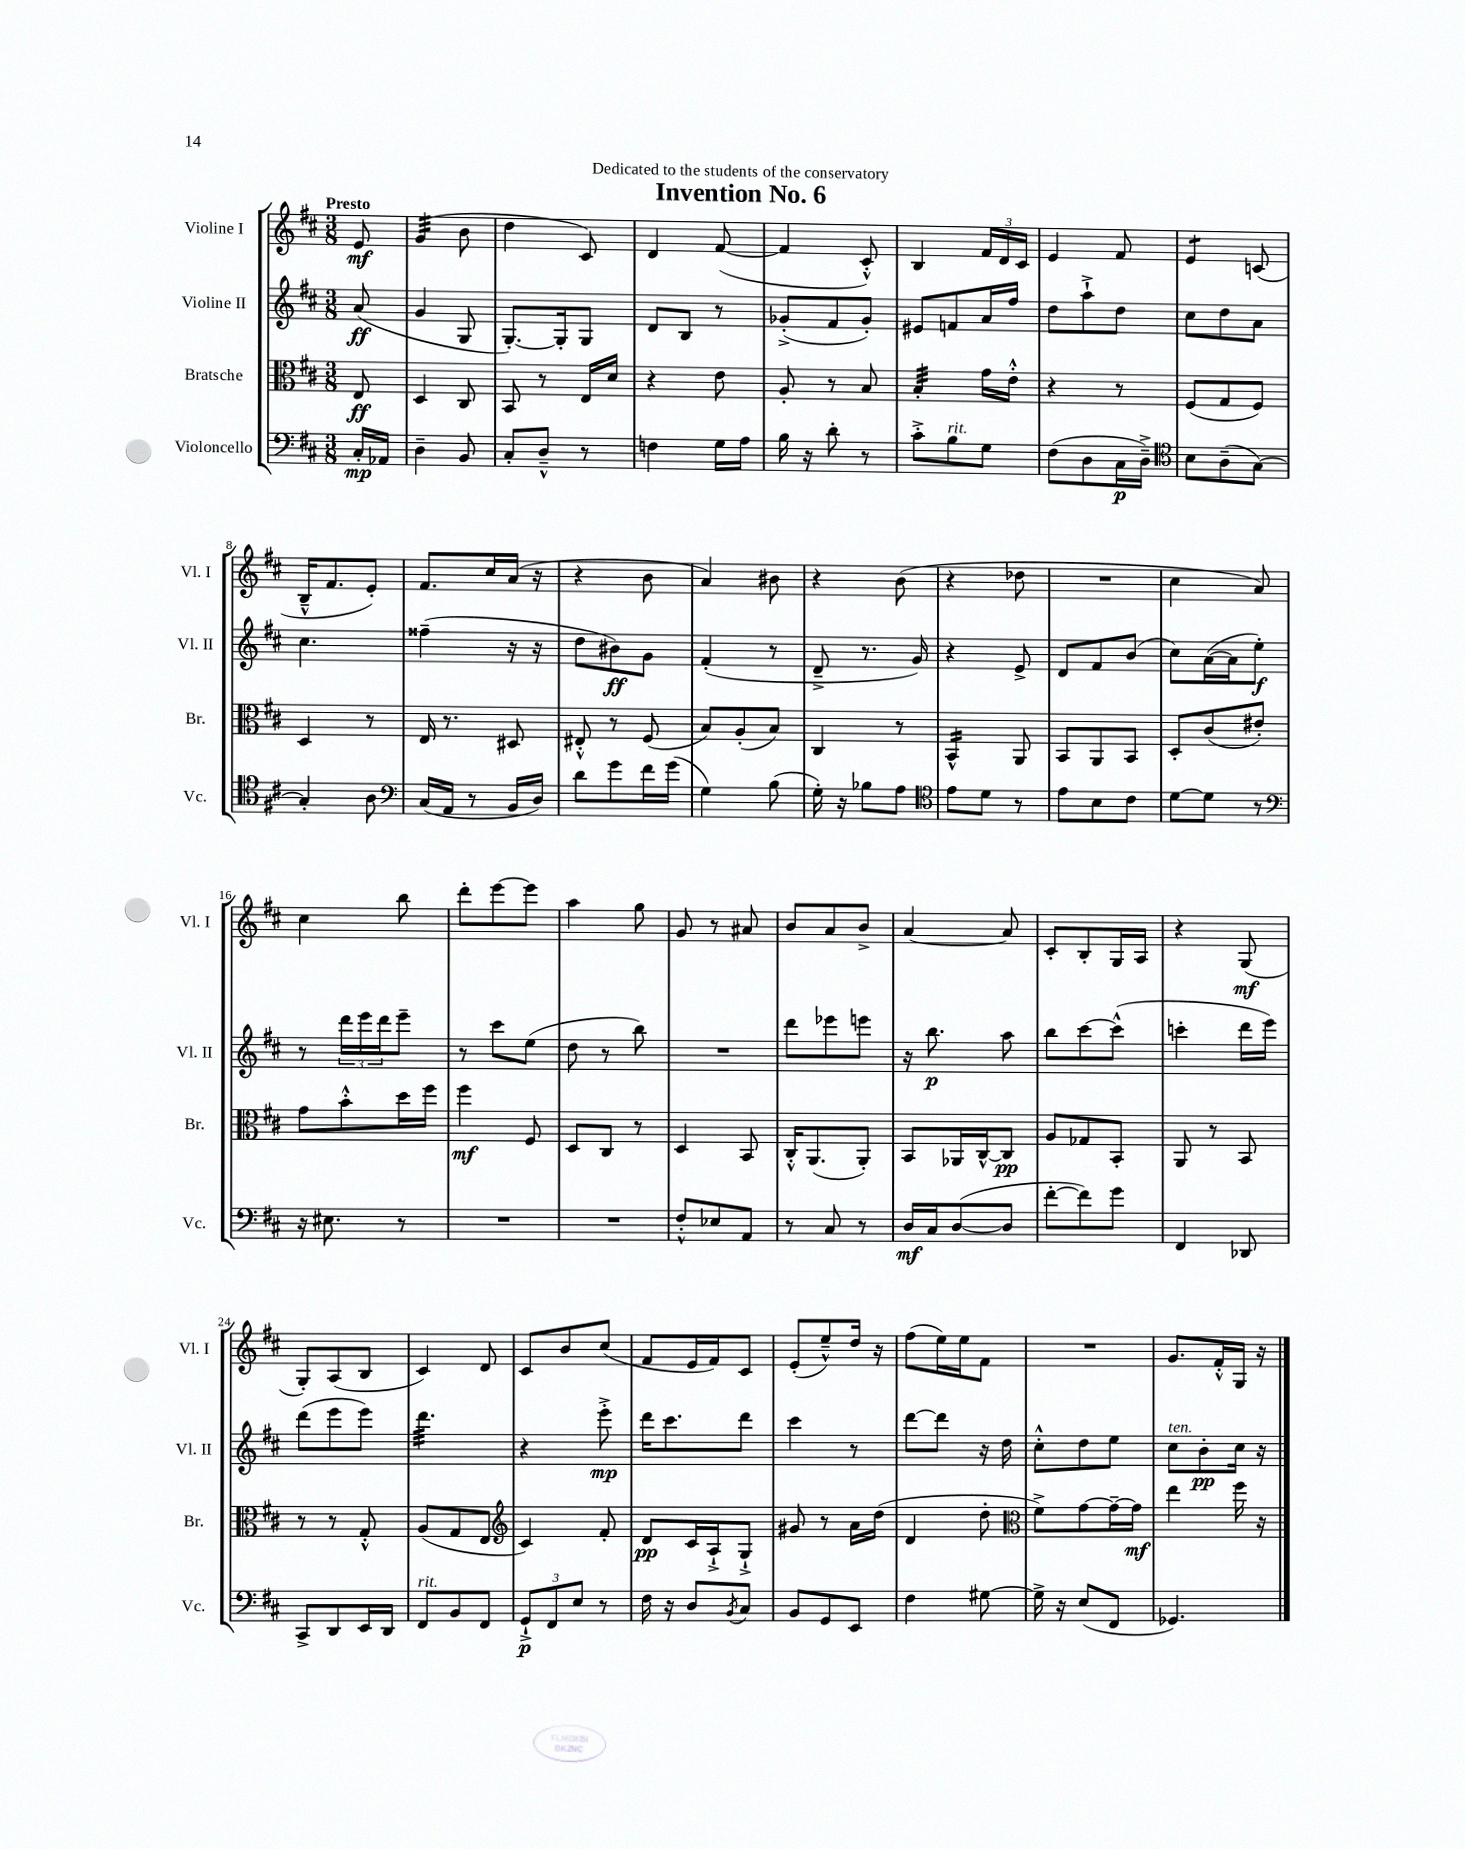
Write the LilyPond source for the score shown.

\header { title = "Invention No. 6" dedication = "Dedicated to the students of the conservatory" }
<<
\new StaffGroup <<
\new Staff = "s0" \with { instrumentName = "Violine I" shortInstrumentName = "Vl. I" } {
    \clef treble \key d \major \numericTimeSignature \time 3/8 \partial 8 \tempo "Presto"
    e'8\mf |
    g'4:32( b'8 |
    d''4 cis'8) |
    d'4 fis'8~( |
    fis'4 cis'8-.-^) |
    b4 \tuplet 3/2 { fis'16 d'16 cis'16 } |
    e'4 fis'8 |
    e'4:8 c'8( |
    b16---^ fis'8. e'8-.) |
    fis'8. cis''16 a'16( r16 |
    r4 b'8 |
    a'4) bis'8 |
    r4 b'8( |
    r4 des''8 |
    R4. |
    cis''4 a'8) |
    cis''4 b''8 |
    d'''8-. e'''8~ e'''8 |
    a''4 g''8 |
    g'8 r8 ais'8 |
    b'8 a'8 b'8-> |
    a'4~ a'8 |
    cis'8-. b8-. g16 a16 |
    r4 g8\mf( |
    g8-.) a8( b8 |
    cis'4) d'8 |
    cis'8 b'8 cis''8( |
    fis'8 e'16 fis'16) cis'8 |
    e'8-.( e''8---^) d''16 r16 |
    fis''8( e''16) e''16 fis'8 |
    R4. |
    g'8. fis'16-.-^ g16 r16 \bar "|." |
}
\new Staff = "s1" \with { instrumentName = "Violine II" shortInstrumentName = "Vl. II" } {
    \clef treble \key d \major \numericTimeSignature \time 3/8 \partial 8
    a'8\ff( |
    g'4 g8 |
    g8.~-.) g16-. g8 |
    d'8 b8 r8 |
    ges'8-.->( fis'8 ges'8-.) |
    eis'8 f'8 a'16 fis''16 |
    d''8 a''8-!-> d''8 |
    cis''8 d''8 a'8 |
    cis''4. |
    fisis''4--( r16 r16 |
    d''8 bis'8\ff) g'8 |
    fis'4-.( r8 |
    d'8---> r8. g'16) |
    r4 e'8-> |
    d'8 fis'8 b'8( |
    cis''8) a'16~( a'16 e''8-.\f) |
    r8 \tuplet 3/2 { d'''16 e'''16 d'''16 } e'''8-- |
    r8 cis'''8 e''8( |
    d''8 r8 b''8) |
    R4. |
    d'''8 ees'''8 e'''8 |
    r16 b''8.\p a''8 |
    b''8 cis'''8~ cis'''8-^( |
    c'''4-. d'''16 e'''16) |
    d'''8( e'''8 e'''8) |
    d'''4.:32 |
    r4 e'''8-.->\mp |
    d'''16 cis'''8. d'''8 |
    cis'''4 r8 |
    d'''8~ d'''8 r16 d''16 |
    cis''8-.-^ d''8 e''8 |
    cis''8^\markup { \italic "ten." } b'8-.\pp cis''16 r16 \bar "|." |
}
\new Staff = "s2" \with { instrumentName = "Bratsche" shortInstrumentName = "Br." } {
    \clef alto \key d \major \numericTimeSignature \time 3/8 \partial 8
    e8\ff |
    d4 cis8 |
    b,8 r8 e16 d'16 |
    r4 e'8 |
    a8-. r8 b8 |
    b4:32-. g'16 e'16-.-^ |
    r4 r8 |
    fis8( g8 fis8) |
    d4 r8 |
    e16 r8. dis8 |
    eis8-.-^ r8 fis8( |
    b8) a8-.( b8) |
    cis4 r8 |
    b,4:16-^ a,8 |
    b,8 a,8 b,8 |
    d8-. cis'8( eis'8-.) |
    g'8 b'8-.-^ d''16 fis''16 |
    fis''4\mf fis8 |
    d8 cis8 r8 |
    d4 b,8 |
    cis16-.-^ a,8.( a,8-.) |
    b,8 aes,16 cis16~-^ cis8\pp |
    a8 ges8 b,8-. |
    a,8 r8 b,8 |
    r8 r8 g8-.-^ |
    a8( g8 e8 |
    \clef treble cis'4) fis'8-. |
    d'8\pp cis'16 a16-!-> g8-!-> |
    gis'8 r8 a'16 d''16( |
    d'4 d''8-. |
    \clef alto fis'8->) g'8~ g'16~-- g'16\mf |
    e''4 fis''16 r16 \bar "|." |
}
\new Staff = "s3" \with { instrumentName = "Violoncello" shortInstrumentName = "Vc." } {
    \clef bass \key d \major \numericTimeSignature \time 3/8 \partial 8
    cis16-.\mp aes,16 |
    d4-- b,8 |
    cis8-. d8---^ r8 |
    f4 g16 a16 |
    b16 r16 d'8-. r8 |
    cis'8-.-> b8^\markup { \italic "rit." } g8 |
    fis8( d8 cis16\p d16--->) |
    \clef tenor b8 a8--( g8~) |
    g4-. a8 |
    \clef bass cis16( a,16 r8 b,16 d16) |
    d'8 g'8 fis'16 g'16( |
    g4) b8( |
    g16-.) r16 bes8 a8 |
    \clef tenor e'8 d'8 r8 |
    e'8 b8 cis'8 |
    d'8~ d'8 r8 |
    \clef bass r16 eis8. r8 |
    R4. |
    R4. |
    fis8-.-^ ees8 a,8 |
    r8 cis8 r8 |
    d16\mf cis16 d8~( d8 |
    fis'8~-. fis'8) g'8 |
    fis,4 des,8 |
    cis,8-> d,8 e,16 d,16 |
    fis,8^\markup { \italic "rit." } b,8 fis,8 |
    \tuplet 3/2 { g,8-!->\p fis,8 e8 } r8 |
    fis16 r16 d8 \acciaccatura { b,8 } cis8 |
    b,8 g,8 e,8 |
    fis4 gis8~ |
    gis16-> r16 e8( fis,8 |
    ges,4.) \bar "|." |
}
>>
>>
